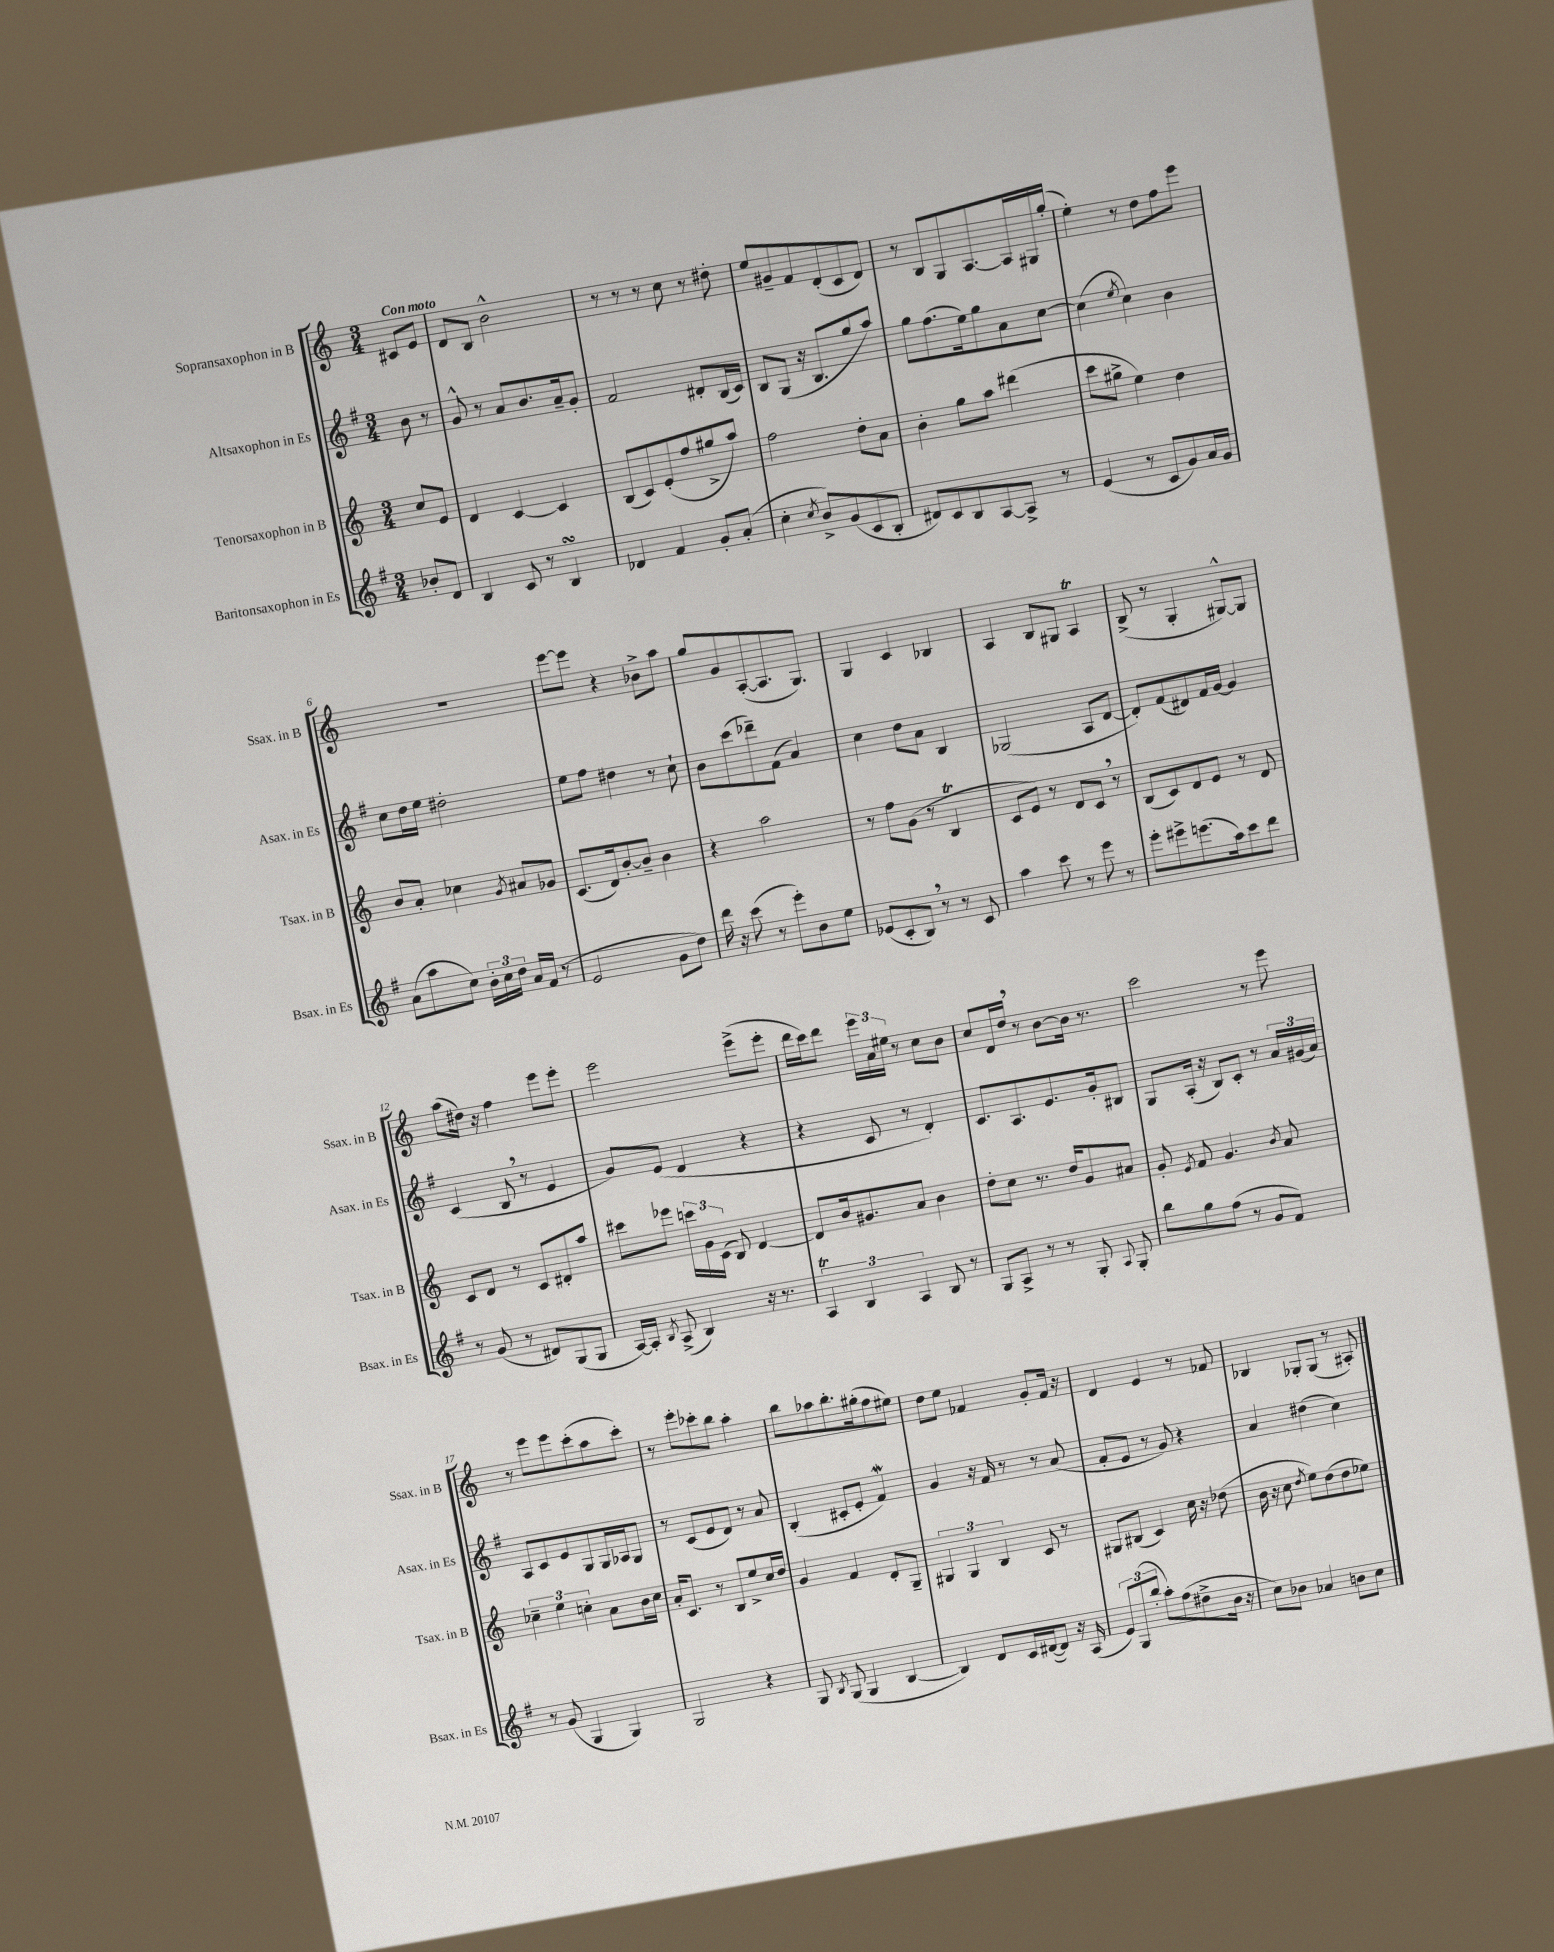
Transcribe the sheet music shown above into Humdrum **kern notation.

**kern	**kern	**kern	**kern
*staff4	*staff3	*staff2	*staff1
*clefG2	*clefG2	*clefG2	*clefG2
*k[f#]	*k[]	*k[f#]	*k[]
*M3/4	*M3/4	*M3/4	*M3/4
8b-'	8cc	8b	8c#
8d	8e	8r	8e
=	=	=	=
4B	4d	8g^^	8d
.	.	8r	8B
8c	[4c	8a	2b^^
8r	.	8.b	.
4B	4c]	.	.
.	.	16a~	.
.	.	8g'	.
=	=	=	=
4d-	(8B	2f#	8r
.	8c)	.	8r
4f#	(8e'	.	8r
.	8ff	.	8cc
8g'	8gg#^	8d#'	8r
(8a'	8aa)	(16B	8dd#'
.	.	16c)	.
=	=	=	=
4cc'	2ff	8B	8ee
.	.	(8G	8g#~
8qcc	.	.	.
8b^)	.	16r	8f
.	.	8.B	.
(8g	.	.	(8d'
8c	8dd'	8gg	8c
8B'	8a	8aa)	8d)
=	=	=	=
8d#)	4b'	8gg	8r
8c	.	(8.ff#	8B
8B	8gg	.	8G
.	.	16ee)	.
[8A	8aa	8gg	[8.A
8A^]	(4ddd#	8a	.
.	.	.	16A]
8r	.	[8cc	16G#
.	.	.	(16gg'
=	=	=	=
(4e	8ccc	(4cc]	4ee')
.	8gg#^	.	.
.	.	8qee	.
8r	4ee)	4cc)	8r
8c	.	.	8dd
8g)	4dd	4b	8ff
16a	.	.	8eee
16g	.	.	.
=	=	=	=
(8a	8b	8cc	2.r
8aa	8a'	16dd	.
.	.	16ee	.
8cc)	4cc-	2dd#'	.
24b'	.	.	.
24cc	.	.	.
24dd	.	.	.
.	8qg	.	.
16a	8a#	.	.
(16f#	.	.	.
8r	8g-	.	.
=	=	=	=
2e	(8.c	8ee	[8eee
.	.	8ff#	8eee]
.	16d)	.	.
.	[8b'	4dd#	4r
.	8b~]	.	.
8g	4b	8r	8b-^
8dd)	.	8cc`	8aa
=	=	=	=
16ddd	4r	8b	8gg
16r	.	.	.
(8ccc	.	(8ccc	8g
8r	2aa	8ddd-~)	([8A'
8eee')	.	(8f#	8.A]
8b	.	4a)	.
.	.	.	8.G)
8ee	.	.	.
=	=	=	=
(8e-	8r	4cc	4G
8c'	8ff	.	.
8B)	(8g	8dd	4c
8r	8r	8a	.
8r	4B	4B	4B-
8c	.	.	.
=	=	=	=
4aa	8c	(2G-	4A
.	8e)	.	.
8ccc	8r	.	8B
8r	8d	.	8G#
8eee	8c	8A	4A
8r	8r	[8d	.
=	=	=	=
8eee'	(8B	8d'])	(8B^
8eee#^	8c)	(8f#	8r
(8.eee	8d	8d#)	4G'
.	8e	16f#	.
16aa)	.	[16g	.
8ccc	8r	4g]	[8G#^^)
8ddd	8d	.	8G#]
=	=	=	=
8r	8c	(4c	(8aa
(8g	8d	.	16dd#)
.	.	.	16r
8r	8r	8B	4ff
8d#)	8c	8r	.
(8G	8d#'	4e	8eee
8G	8aa	.	8eee'
=	=	=	=
[16A)	8ccc#	8g)	2eee
16A']	.	.	.
8qB	.	.	.
(8A^	8eee-	(8e	.
4B)	24ccc	4d	.
.	24g	.	.
.	(24c	.	.
.	8B)	.	.
16r	[4d	4r	(8eee^
8.r	.	.	.
.	.	.	8eee'
=	=	=	=
6A	8d]	4r	16ddd
.	.	.	16ccc)
.	16b	.	8ddd
6B	.	.	.
.	8.g#	.	.
.	.	8c	24eee
.	.	.	24a
6A	.	.	24ee#
.	8a	8r	8r
8B	4b	4d')	8cc
8r	.	.	8b
=	=	=	=
8G	8dd'	8.c	8cc
8A^	8cc	.	16d
.	.	8.A	16dd
8r	8.r	.	8r
8r	.	8.e	[8b
.	16dd	.	.
8G'	8g	.	16b]
.	.	16g'	8.r
8qqA	.	.	.
8G'	8a#	8B#	.
=	=	=	=
8bb	8g'	8G	2ccc
.	8qe	.	.
8gg	8f	(16A'	.
.	.	16r	.
(8ff#	4.g	8B)	.
8r	.	8c'	.
8g	.	8r	8r
.	8qb	.	.
8f#)	8a	24a	8eee
.	.	(24g#	.
.	.	24a)	.
=	=	=	=
8r	6cc-~	8A	8r
(8g	.	8c	8eee
.	6ee	.	.
4G	.	8e	8eee
.	6cc'	.	.
.	.	8G	(8ccc'
4G)	8a	16G	8aa
.	.	16A-	.
.	16b	8G	8ccc')
.	16cc	.	.
=	=	=	=
2G	16a'	8r	8r
.	8.c	.	.
.	.	(8c	8eee'
.	8r	8e	8ccc-'
.	8B	8d)	8bb
4r	8ee^	8r	4aa'
.	16cc	8a	.
.	16dd	.	.
=	=	=	=
8G	4g	(4B'	8bb
8qB	.	.	.
(8G	.	.	8aa-
4G	4f	8c#'	8.bb'
.	.	8e'	.
.	.	.	(16gg#'
[4B	8d'	4f#)	8ff
.	8G~	.	8ee#)
=	=	=	=
4B])	6G#	4g	8dd
.	.	.	8ee
.	6G#	.	.
8d	.	16r	4f-
.	.	16f#	.
.	6B	.	.
16c	.	8r	.
([16d#	.	.	.
8d#])	8c	8r	8g'
16r	8r	(8a	16f-
(16A	.	.	16r
=	=	=	=
12e)	8G#	8f#'	4d
(12G	.	.	.
.	(8B#	8e	.
12bb'	.	.	.
8aa')	4c)	8r	4e
(8ff#	.	8g)	.
8dd#^	16cc	4r	8r
.	16r	.	.
16b	(8dd-	.	8f-
16r	.	.	.
=	=	=	=
8cc)	16b	4a	4B-
.	16r	.	.
8b-	8cc	.	.
.	8qdd	.	.
4a-	8ee)	(4dd#	8G-'
.	(8dd	.	(8G-
8b	8dd	4cc)	8r
8cc	8ee-)	.	8A#')
==	==	==	==
*-	*-	*-	*-
